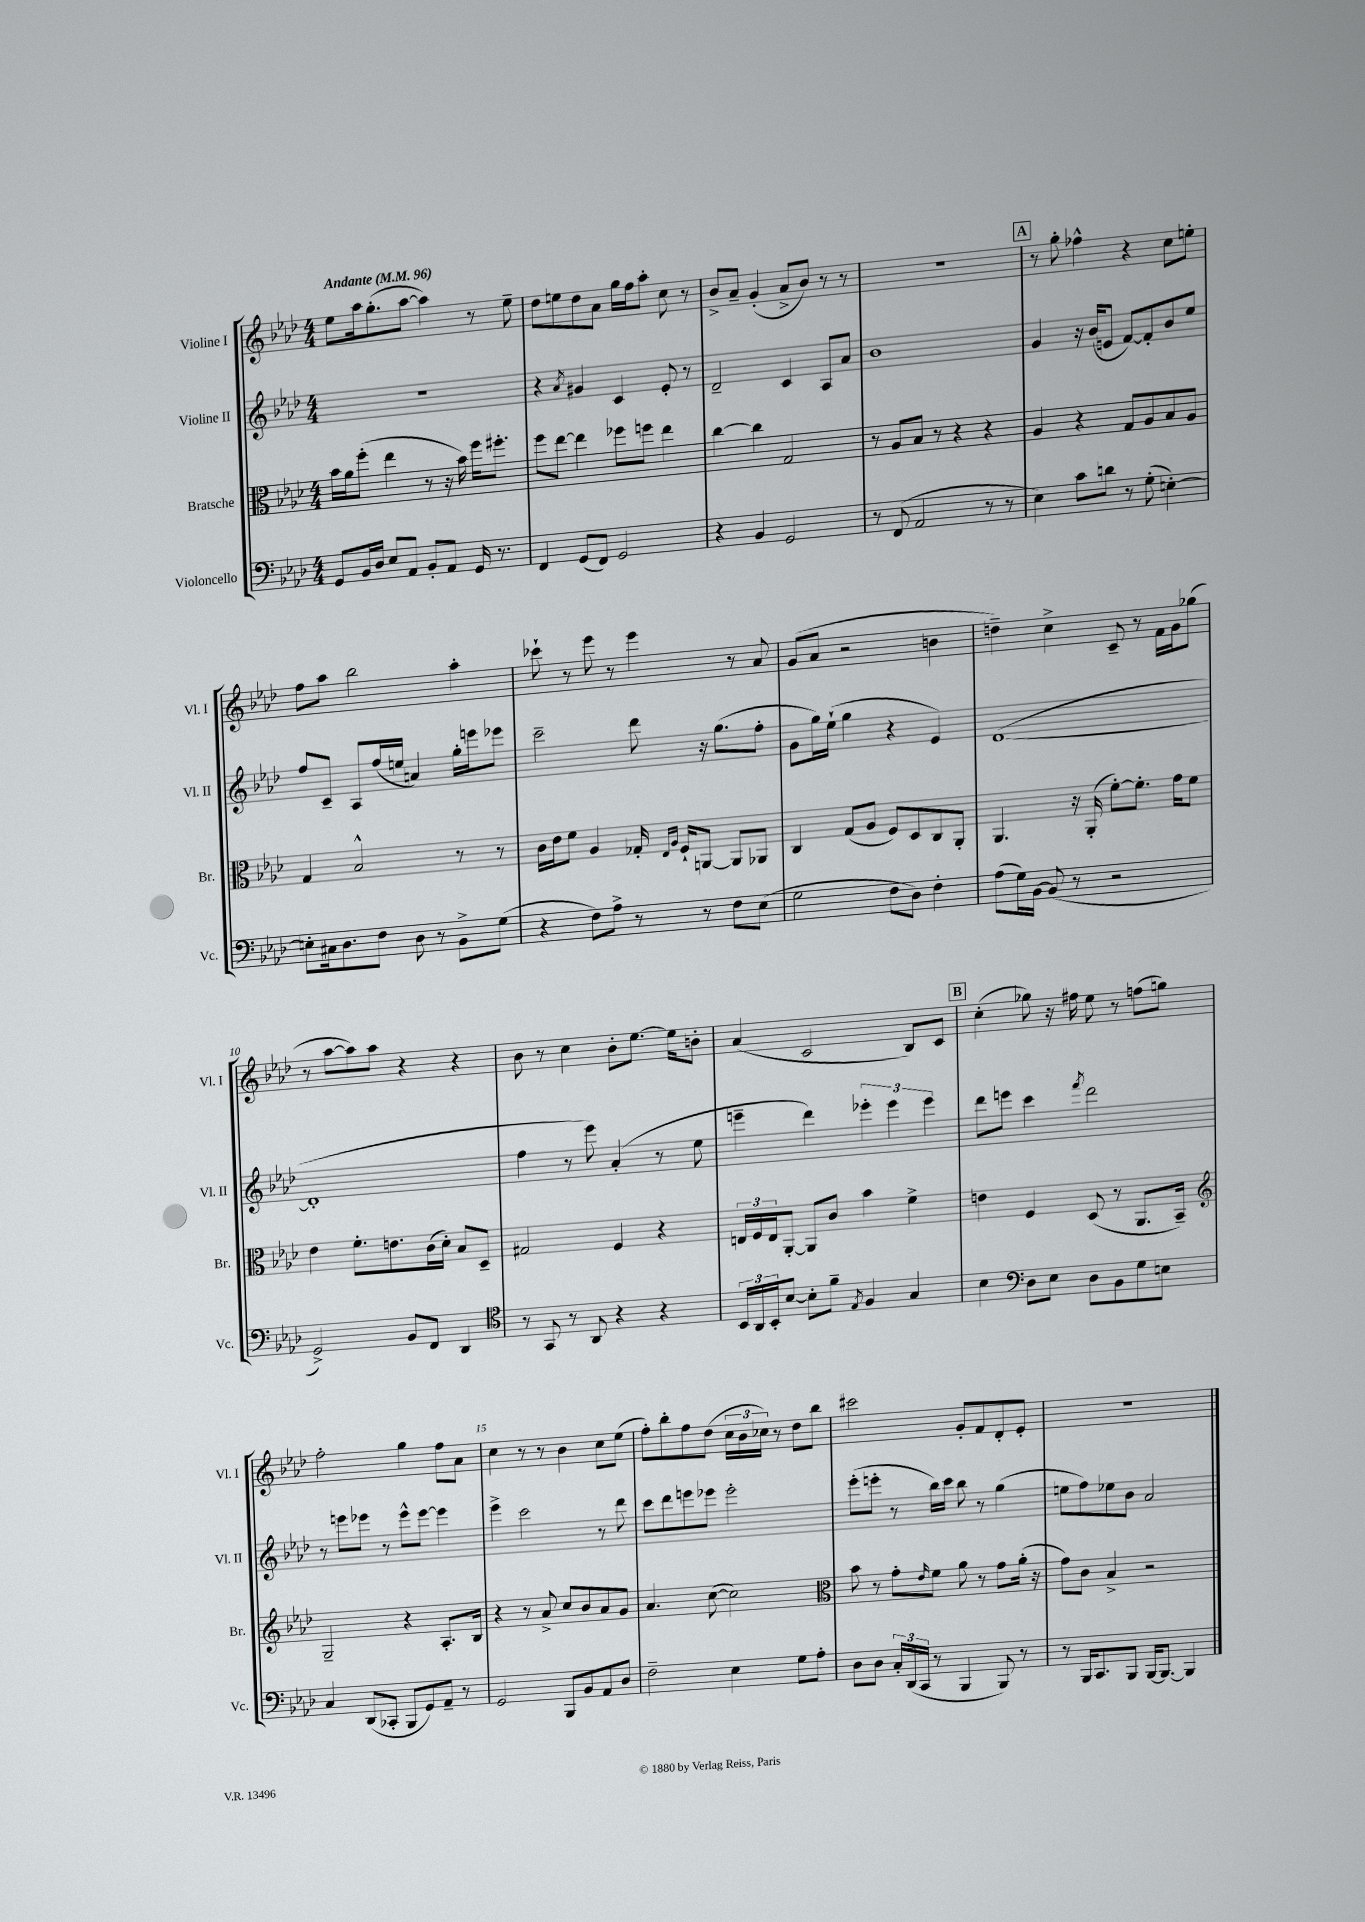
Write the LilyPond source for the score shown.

<<
\new StaffGroup <<
\new Staff = "s0" \with { instrumentName = "Violine I" shortInstrumentName = "Vl. I" } {
    \clef treble \key aes \major \numericTimeSignature \time 4/4 \tempo "Andante" 4 = 96
    ees''8 aes''16 g''8.-.( aes''8~ aes''4) r8 ees''8-- |
    des''8 e''8 des''8 aes'8 g''16 f''16 aes''8-. c''8 r8 |
    bes'8-> aes'8-- g'4-.( aes'8-> bes'8) r8 r8 |
    R1 |
    \mark \markup { \box "A" } r8 g''8-. fes''4-^ r4 c''8 e''8-. |
    f''8 aes''8 bes''2 aes''4-. |
    ces'''8-! r8 ees'''8 r8 ees'''4 r8 aes'8 |
    g'8( aes'8 r2 b'4 |
    d''4--) c''4-> c'8-- r8 f'16 g'16 ges''8( |
    r8 aes''8~ aes''8) aes''8 r4 r4 |
    bes'8 r8 c''4 bes'8-. ees''8.~ ees''16 b'8-. |
    aes'4( c'2 bes8) c'8 |
    \mark \markup { \box "B" } c''4-.( ges''8) r16 fis''16 ees''8 r8 f''8( g''8) |
    f''2-. g''4 f''8 aes'8 |
    c''4 r8 r8 bes'4 c''8 ees''8( |
    f''8-.) bes''8-. f''8 des''8( \tuplet 3/2 { c''16 bes'16 ces''16) } r8 des''8 bes''8 |
    cis'''2 g'8-. f'8 des'8-. ees'8-. |
    R1 \bar "|." |
}
\new Staff = "s1" \with { instrumentName = "Violine II" shortInstrumentName = "Vl. II" } {
    \clef treble \key aes \major \numericTimeSignature \time 4/4
    R1 |
    r4 \acciaccatura { aes'8 } gis'4 c'4 ees'8-. r8 |
    des'2-- c'4 aes8 aes'8 |
    bes'1 |
    \mark \markup { \box "A" } g'4 r16 bes'16( e'8 f'8~) f'8-. bes'8 ees''8 |
    f''8 c'8-- aes8 f''16( e''16 a'4) g''16-. e'''16 ees'''8 |
    c'''2-- des'''8 r16 g''8.( f''8-. |
    g'8 g''16) ees''16-!( g''4 r4 ees'4) |
    des'1~( |
    des'1-. |
    f''4 r8 ees'''8) aes'4-.( r8 ees''8 |
    e'''4-- des'''4) \tuplet 3/2 { ees'''4-. ees'''4 ees'''4 } |
    \mark \markup { \box "B" } des'''8 e'''8 c'''4 \acciaccatura { f'''8 } des'''2 |
    r8 e'''8 ees'''8 r8 ees'''8-^ ees'''8~ ees'''4 |
    ees'''4-> c'''2 r8 des'''8 |
    c'''8 des'''8 e'''8 ees'''8 ees'''2-. |
    ees'''8-.( e'''8-. r8 bes''16) c'''16 bes''8 r8 g''4( |
    e''8 f''8) ees''8 bes'8 aes'2 \bar "|." |
}
\new Staff = "s2" \with { instrumentName = "Bratsche" shortInstrumentName = "Br." } {
    \clef alto \key aes \major \numericTimeSignature \time 4/4
    bes'16 aes'16 f''8-.( ees''4 r8 r16 bes'16) f''16 fis''8.-. |
    f''8 ees''8~ ees''4 fes''8 f''8 ees''4 |
    c''4~ c''4 g2 |
    r8 aes8 bes8 r8 r4 r4 |
    \mark \markup { \box "A" } aes4 r4 g8 aes8 bes8 aes8 |
    g4 bes2-^ r8 r8 |
    c'16 ees'16 f'8 aes4 ges16-. \grace { ees16 aes16 } f16-! a,8~ a,8 aes,8 |
    c4 g8( aes8 f8) des8 c8 aes,8-. |
    aes,4. r16 aes,16-.( f'8~-.) f'8.-. g'16 f'8 |
    ees'4 f'8.-. e'8. c'16( des'16-.) bes8 des8-- |
    gis2 f4 r4 |
    \tuplet 3/2 { e16 f16 e16 } aes,8~-. aes,8 c'8 bes'4 f'4-> |
    \mark \markup { \box "B" } e'4 f4 des8( r8 aes,8. bes,16--) |
    \clef treble g2-- r4 aes8.-. bes16 |
    r4 r8 aes'8-> c''8 bes'8 aes'8 g'8 |
    aes'4. c''8~( c''2) |
    \clef alto bes'8 r8 g'8-. \grace { ees'16 } f'8 aes'8 r8 g'8 aes'16-.( r16 |
    g'8) c'8 bes4-> r2 \bar "|." |
}
\new Staff = "s3" \with { instrumentName = "Violoncello" shortInstrumentName = "Vc." } {
    \clef bass \key aes \major \numericTimeSignature \time 4/4
    g,8 bes,16 des16 ees8 aes,8 bes,8-. aes,8 g,16 r8. |
    f,4 g,8( f,8) g,2 |
    r4 bes,4 g,2 |
    r8 f,8( aes,2 r8 r8 |
    \mark \markup { \box "A" } ees4) c'8 d'8 r8 g8-.( e4~-.) |
    e8-. cis16 des8. f8 des8 r8 bes,8-> g8( |
    r4 f8) aes8-> r8 r8 f8 ees8( |
    g2 f8 des8) f4-. |
    aes8( g16) bes,16~ bes,8( r8 r2 |
    g,2->) bes,8 f,8 des,4 |
    \clef tenor r8 g,8 r8 aes,8 r4 r4 |
    \tuplet 3/2 { bes,16 aes,16 bes,16-. } bes8~ bes8-. f'8-- \acciaccatura { ees8 } f4 g4 |
    \mark \markup { \box "B" } bes4 \clef bass des8 ees8 des8 bes,8 g8 e8 |
    c4 des,8( ces,8-. bes,,8 g,8) aes,8-- r8 |
    g,2 bes,,8 bes,8 aes,8 des8 |
    f2-- ees4 g8 aes8-. |
    des8 des8 \tuplet 3/2 { c16-. des,16( c,16 } r8 bes,,4 bes,,8) r8 |
    r8 bes,,16 c,8. bes,,8 bes,,16~ bes,,8.~ bes,,4 \bar "|." |
}
>>
>>
\layout { \context { \Score \override BarNumber.break-visibility = ##(#f #t #t) barNumberVisibility = #(every-nth-bar-number-visible 5) } }
